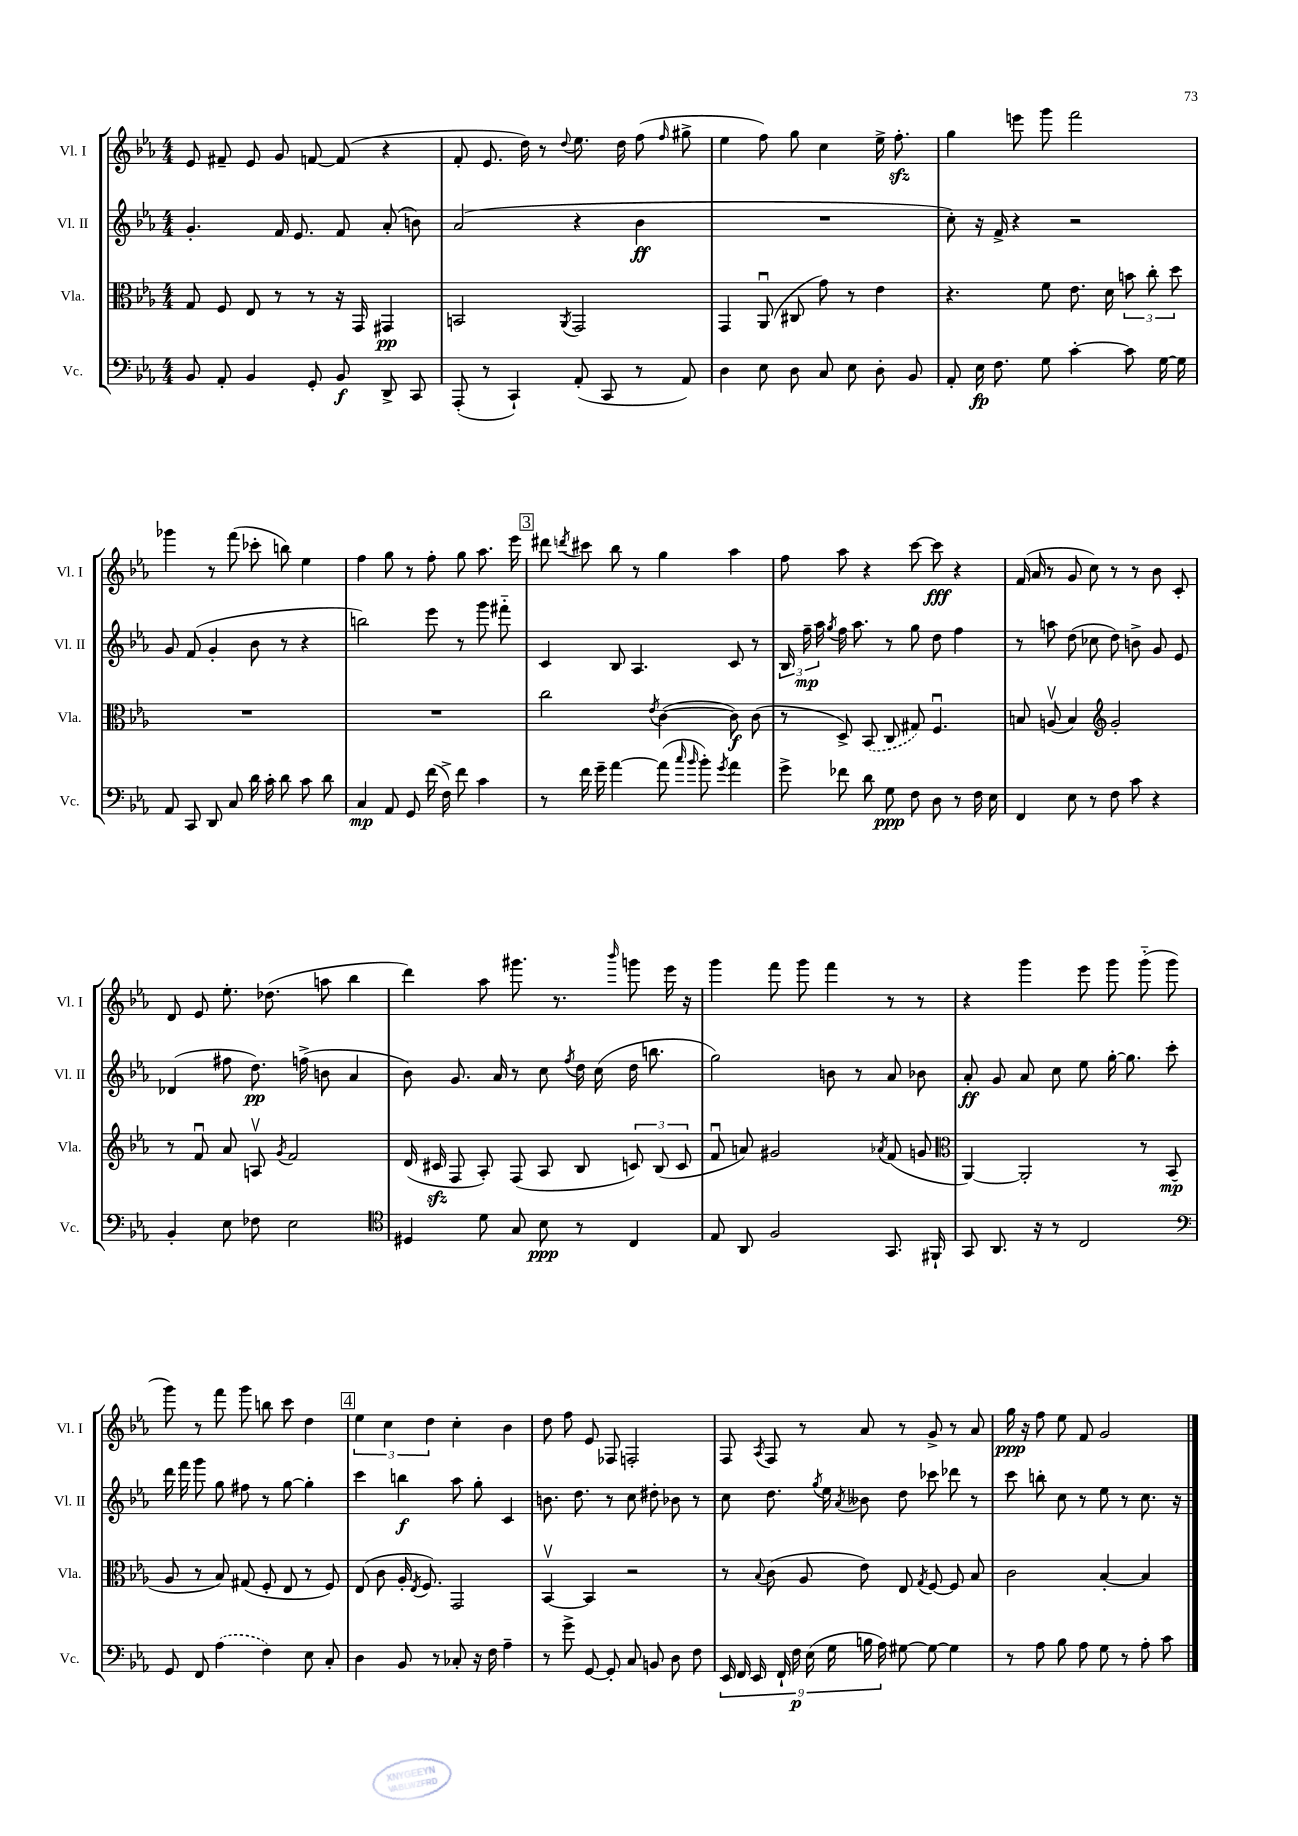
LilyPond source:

<<
\new StaffGroup <<
\new Staff = "s0" \with { instrumentName = "Vl. I" shortInstrumentName = "Vl. I" } {
    \clef treble \key ees \major \numericTimeSignature \time 4/4
    \autoBeamOff ees'8 fis'8-- ees'8 g'8 f'8~ f'8( r4 |
    f'8-. ees'8. d''16) r8 \appoggiatura { d''8 } ees''8. d''16 f''8( \grace { f''16 } gis''8-> |
    ees''4 f''8) g''8 c''4 ees''16-> f''8.-.\sfz |
    g''4 e'''8 g'''8 f'''2 |
    ges'''4 r8 f'''8( ces'''8-. b''8) ees''4 |
    f''4 g''8 r8 f''8-. g''8 aes''8. ees'''16 |
    \mark \markup { \box "3" } dis'''8 \acciaccatura { d'''8 } cis'''8 bes''8 r8 g''4 aes''4 |
    f''8 aes''8 r4 c'''8~ c'''8\fff r4 |
    f'16( aes'16 r8 g'8 c''8) r8 r8 bes'8 c'8-. |
    d'8 ees'8 ees''8.-. des''8.( a''8 bes''4 |
    d'''4) aes''8 gis'''8. r8. \grace { bes'''16 } g'''8 ees'''16 r16 |
    g'''4 f'''8 g'''8 f'''4 r8 r8 |
    r4 g'''4 ees'''8 g'''8 g'''8-_( g'''8 |
    g'''8) r8 f'''8 g'''8 b''8 c'''8 d''4 |
    \mark \markup { \box "4" } \tuplet 3/2 { ees''4 c''4 d''4 } c''4-. bes'4 |
    d''8 f''8 ees'8 fes8 f2-. |
    f8 \acciaccatura { aes8 } f8 r8 aes'8 r8 g'8-> r8 aes'8 |
    g''16\ppp r16 f''8 ees''8 f'8 g'2 \bar "|." |
}
\new Staff = "s1" \with { instrumentName = "Vl. II" shortInstrumentName = "Vl. II" } {
    \clef treble \key ees \major \numericTimeSignature \time 4/4
    \autoBeamOff g'4.-. f'16 ees'8. f'8 aes'8-.( b'8) |
    aes'2( r4 bes'4\ff |
    R1 |
    c''8-.) r16 f'16-> r4 r2 |
    g'8 f'8( g'4-. bes'8 r8 r4 |
    b''2) ees'''8 r8 g'''8 fis'''8-_ |
    \mark \markup { \box "3" } c'4 bes8 aes4. c'8 r8 |
    \tuplet 3/2 { bes16 f''16--\mp aes''16 } \acciaccatura { g''8 } f''16 aes''8. r8 g''8 d''8 f''4 |
    r8 a''8 d''8( ces''8 d''8) b'8-> g'8 ees'8 |
    des'4( fis''8 d''8.\pp) f''16->( b'8 aes'4 |
    bes'8) g'8. aes'16 r8 c''8 \acciaccatura { f''8 } d''16 c''16( d''16 b''8. |
    g''2) b'8 r8 aes'8 bes'8 |
    aes'8-.\ff g'8 aes'8 c''8 ees''8 g''16~-. g''8. c'''8-. |
    d'''16 f'''16 g'''8 g''8 fis''8 r8 g''8~ g''4-. |
    \mark \markup { \box "4" } c'''4 b''4\f aes''8 g''8-. c'4 |
    b'8. d''8. r8 c''8 dis''8-. bes'8 r8 |
    c''8 d''8. \acciaccatura { g''8 } ees''16 \acciaccatura { aes'8 } beses'8 d''8 ces'''8 des'''8 r8 |
    c'''8 b''8-. c''8 r8 ees''8 r8 c''8. r16 \bar "|." |
}
\new Staff = "s2" \with { instrumentName = "Vla." shortInstrumentName = "Vla." } {
    \clef alto \key ees \major \numericTimeSignature \time 4/4
    \autoBeamOff g8 f8 ees8 r8 r8 r16 g,16 gis,4\pp |
    b,2 \acciaccatura { aes,8 } g,2 |
    g,4 aes,8\downbow( cis8 g'8) r8 ees'4 |
    r4. f'8 ees'8. d'16 \tuplet 3/2 { b'8 c''8-. d''8 } |
    R1 |
    R1 |
    \mark \markup { \box "3" } c''2 \acciaccatura { ees'8 } c'4~( c'8\f) c'8( |
    r8 d8->) \once \slurDashed bes,8( c8 gis8) f4.\downbow |
    b8 a8\upbow( b4) \clef treble g'2-. |
    r8 f'8\downbow aes'8 a8\upbow \acciaccatura { g'8 } f'2 |
    d'16( cis'16\sfz f8 aes8-.) f8( aes8 bes8 \tuplet 3/2 { c'8) bes8( c'8 } |
    f'8\downbow a'8) gis'2 \acciaccatura { aes'8 } f'8( g'8 |
    \clef alto aes,4~) aes,2-. r8 bes,8\mp( |
    aes8 r8 bes8) gis8( f8-. ees8 r8 f8) |
    \mark \markup { \box "4" } ees8( c'8 aes16-. \acciaccatura { ees8 } f8.) g,2 |
    bes,4~\upbow bes,4 r2 |
    r8 \appoggiatura { bes8 } c'8( aes8 ees'8) ees8 \acciaccatura { g8 } f8~ f8 bes8 |
    c'2 bes4~-. bes4 \bar "|." |
}
\new Staff = "s3" \with { instrumentName = "Vc." shortInstrumentName = "Vc." } {
    \clef bass \key ees \major \numericTimeSignature \time 4/4
    \autoBeamOff bes,8 aes,8-. bes,4 g,8-. bes,8\f d,8-> c,8 |
    aes,,8-.( r8 c,4-!) aes,8-.( c,8 r8 aes,8) |
    d4 ees8 d8 c8 ees8 d8-. bes,8 |
    aes,8-. ees16\fp f8. g8 c'4~-. c'8 g16~ g16 |
    aes,8 c,8 d,8 c8 d'16 c'16-. d'8 c'8 d'8 |
    c4\mp aes,8 g,8 f'16( f16->) f'8 c'4 |
    \mark \markup { \box "3" } r8 f'16 g'16-- aes'4~ aes'8( \grace { c''16 bes'16 } bes'8-.) \acciaccatura { g'8 } aes'4 |
    g'8-> fes'8 d'8 g8\ppp f8 d8 r8 f16 ees16 |
    f,4 ees8 r8 f8 c'8 r4 |
    bes,4-. ees8 fes8 ees2 |
    \clef tenor dis4 d'8 g8 bes8\ppp r8 c4 |
    ees8 aes,8 f2 g,8. fis,16-! |
    g,8 aes,8. r16 r8 c2 |
    \clef bass g,8 f,8 \once \slurDashed aes4( f4) ees8 c8-. |
    \mark \markup { \box "4" } d4 bes,8 r8 ces8-. r16 f16 aes4-- |
    r8 g'8-> g,8~ g,8-. c8 b,8 d8 f8 |
    \tuplet 9/8 { ees,16 f,16 ees,16 f,16-! f16\p ees16( g16 b16 aes16) } gis8~ gis8~ gis4 |
    r8 aes8 bes8 aes8 g8 r8 aes8-. c'8 \bar "|." |
}
>>
>>
\layout { \context { \Score \remove "Bar_number_engraver" } }
